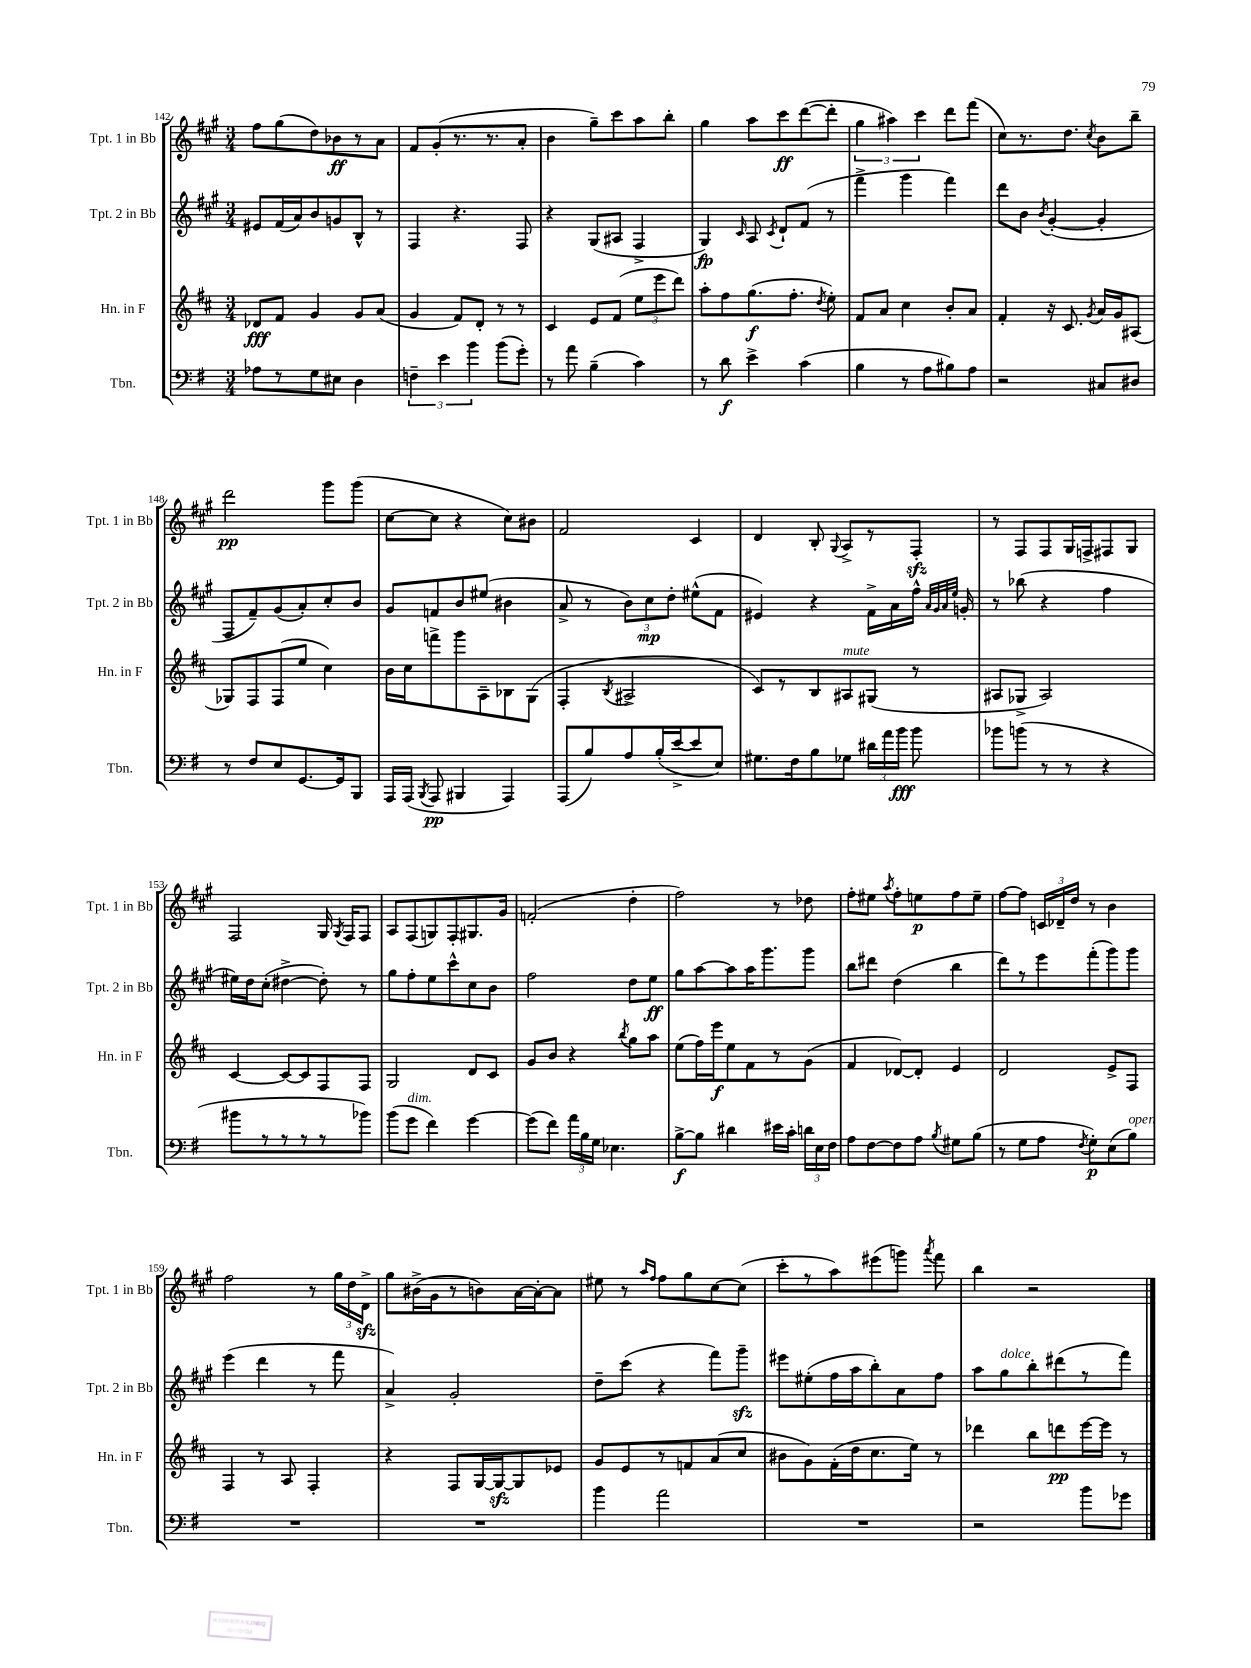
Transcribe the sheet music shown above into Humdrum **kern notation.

**kern	**kern	**kern	**kern
*staff4	*staff3	*staff2	*staff1
*clefF4	*clefG2	*clefG2	*clefG2
*k[f#]	*k[f#c#]	*k[f#c#g#]	*k[f#c#g#]
*M3/4	*M3/4	*M3/4	*M3/4
8A-\L	8d-/L	8e#/L	8ff#\L
8r	8f#/J	(16f#/L	(8gg#\
.	.	16a/J)	.
8G\	4g/	8b/	8dd\)
8E#\J	.	8g/	8b-\
4D\	8g/L	8B^^/J	8r
.	(8a/J	8r	8a\J
=	=	=	=
6F~\	4g/	4F#/	8f#/L
.	.	.	(8g#'/
6e\	.	.	.
.	8f#/L)	4.r	8.r
6b\	.	.	.
.	8d'/J	.	.
.	.	.	8.r
(8b\L	8r	.	.
8g'\J)	8r	8F#/	8a'/J
=	=	=	=
8r	4c#/	4r	4b\
8a\	.	.	.
(4B~\	8e/L	(8G#/L	8gg#~\L)
.	(8f#/J	8A#/J	8ccc#\
4c\)	12ee\L	4F#^/	8aa\
.	12eee\	.	.
.	.	.	8bb'\J
.	12ddd\J)	.	.
=	=	=	=
8r	8aa'\L	4G#/)	4gg#\
8d\	8ff#\	.	.
.	.	16qqc#/	.
4e^\	(8.gg\	8A/	8aa\L
.	.	8qc#/	.
.	.	8d`/L	8ccc#\
.	8.ff#'\J	.	.
(4c\	.	(8f#/J	([8ddd\
.	8qdd/	.	.
.	8ee'\)	8r	8ddd'\]J
=	=	=	=
4B\	8f#/L	4fff#^\	6gg#\
.	8a/J	.	.
.	.	.	6aa#\)
8r	4cc#\	4ggg#\	.
.	.	.	6ccc#\
8A\L	.	.	.
8B#\)	8b'/L	4fff#\)	8ddd\L
8A\J	8a/J	.	(8fff#\J
=	=	=	=
2r	4f#'/	8ddd\L	8cc#\L)
.	.	8b\J	8.r
.	.	8qb/	.
.	16r	([4g#'/	.
.	8.c#/	.	8.dd\J
.	8qg/	.	8qcc#/
8C#/L	16a/LL	4g#'/]	8b\L
.	16g/J	.	.
8D#/J	(8A#/J	.	8bb~\J
=	=	=	=
8r	8G-/L)	8F#/L	2ddd\
8F#/L	8F#/	8f#~/)	.
8E/	(8F#/	(8g#/	.
[8.GG/	8ee/J	8a'/)	.
.	4cc#\)	8cc#'/	8ggg#\L
16GG/]k	.	.	.
8BBB/J	.	8b/J	(8ggg#\J
=	=	=	=
16AAA/LL	16b\LL	8g#/L	[8cc#\L
(16AAA/JJ	16cc#\J	.	.
8qBBB/	.	.	.
8AAA/	8fff^\	8f/	8cc#\]J
4BBB#/	8ggg\	8b/	4r
.	8A~\	(8ee#/J	.
4AAA/)	8B-\	4b#\	8cc#\L)
.	(8G\J	.	8b#\J
=	=	=	=
(8AAA/L	4F#'/	8a^/	2f#/
8B/)	.	8r	.
.	8qB/	.	.
8A/	2A#^/	12b\L)	.
.	.	12cc#\	.
(16B'/L	.	.	.
.	.	12dd'\J	.
[16e^/J	.	.	.
8e/]	.	(8ee#^^\L	4c#/
8E/J)	.	8f#\J	.
=	=	=	=
8.G#\L	8c#/L)	4e#/)	4d/
.	8r	.	.
16F#\k	.	.	.
8B\	8B/	4r	8B'/
.	.	.	8qqG#/
8G-\J	8A#/	.	8A^/L
24d#\LL	(8G#/J	16f#^\LL	8r
24a\	.	.	.
.	.	16a\	.
24b\JJ	.	.	.
8b\	8r	16ff#^^\JJ	8F#'/J
.	.	32qqa/LLL	.
.	.	32qqg#/	.
.	.	32qqa/	.
.	.	32qqee/JJJ	.
.	.	16g'/	.
=	=	=	=
8b-\L	8A#/L	8r	8r
(8b\J	8G-^/J	(8bb-\	8F#/L
8r	2A#/)	4r	8F#/
8r	.	.	16G#/L
.	.	.	16F^/J
4r	.	4ff#\	8F#/
.	.	.	8G#/J
=	=	=	=
8b#\L	[4c#/	16ee#\LL)	2F#/
.	.	16dd\J	.
8r	.	(8cc#'\J	.
8r	8c#/_L	[4dd#^\	.
8r	8c#/]	.	.
8r	8F#/	8dd#'\])	16G#/
.	.	.	8qG#/
.	.	.	16F#/LK
8b-\J)	8F#/J	8r	8F#/J
=	=	=	=
(8b\L	2G/	8gg#\L	8A/L
8g\J	.	8ff#'\	(8F#/
4f#\)	.	8ee\	8G/)
.	.	8ccc#^^\	8F#'/
[4g\	8d/L	8cc#\	8.G#/
.	8c#/J	8b\J	.
.	.	.	16g#/Jk
=	=	=	=
(8g\]L	8g/L	2ff#\	(2f'/
8f#\J)	8b/J	.	.
24a\LL	4r	.	.
24B\	.	.	.
24G\JJ	.	.	.
4.E-\	.	.	.
.	8qbb/	.	.
.	8gg\L	8dd\L	4dd'\
.	8aa\J	8ee\J	.
=	=	=	=
[8B^\L	(8ee\L	8gg#\L	2ff#\)
8B\]J	16ff#\L)	[8aa\	.
.	16eee\J	.	.
4d#\	8ee\	8aa\]	.
.	8f#\	16aa\K	.
.	.	8.ggg#\	.
16e#\LL	8r	.	8r
16c'\JJ	.	.	.
24d\LL	(8g\J	8ggg#\J	8dd-\
24E\	.	.	.
24F#\JJ	.	.	.
=	=	=	=
8A\L	4f#/	8bb\L	8ff#'\L
[8F#\	.	8ddd#\J	8ee#\J
.	.	.	8qaa/
8F#\]	[8d-/L)	(4dd\	8ff#'\L
8A\J	8d-'/]J	.	8ee\
8qB/	.	.	.
8G#\L	4e/	4bb\	8ff#\
(8B\J	.	.	8ee~\J
=	=	=	=
8r	2d/	8ddd\L)	[8ff#\L
8G\L	.	8r	8ff#\]J
8A\J	.	8eee\	24c/LL
.	.	.	24d-~/
.	.	.	24dd/JJ
8qF#/	.	.	.
8G'\L)	.	(8fff#'\	8r
(8E\	8e^/L	8ggg#\)	4b\
8B\J)	8F#/J	8ggg#\J	.
=	=	=	=
2.r	4F#/	(4eee\	2ff#\
.	8r	4ddd\	.
.	8A/	.	.
.	4F#'/	8r	8r
.	.	8fff#\	24gg#\LL
.	.	.	24dd\
.	.	.	24d^\JJ
=	=	=	=
2.r	4r	4a^/)	8gg#\L
.	.	.	(16b#^\L
.	.	.	16g#\J
.	8F#/L	2g#'/	8r
.	[16G/L	.	8b\)
.	16G/_J	.	.
.	8G/]	.	[16a\L
.	.	.	16a'\_J
.	8e-/J	.	8a\]J
=	=	=	=
4b\	8g/L	8dd~\L	8ee#\
.	8e/	(8ccc#\J	8r
.	.	.	16qqaa/LL
.	.	.	16qqff#/JJ
2a\	8r	4r	8ff#\L
.	8f/	.	8gg#\
.	(8a/	8fff#\L)	[8cc#\
.	8cc#/J	8ggg#~\J	(8cc#\]J
=	=	=	=
2.r	8b#\L	8eee#\L	8ccc#'\L
.	8g\)	(8ee#'\	8r
.	(16f#'\L	16ff#\L	8aa\)
.	16dd\J	16aa\J	.
.	8.cc#\	8bb'\)	(8eee#\
.	.	8a\	8ggg\J)
.	16ee\Jk)	.	.
.	.	.	8qaaa/
.	8r	8ff#\J	8fff#\
=	=	=	=
2r	4ddd-\	8aa\L	4bb\
.	.	8gg#\	.
.	8bb\L	8bb'\	2r
.	8ddd\	(8ddd#\	.
8b\L	[16eee\L	8r	.
.	16eee\]JJ	.	.
8g-\J	8r	8fff#\J)	.
==	==	==	==
*-	*-	*-	*-
